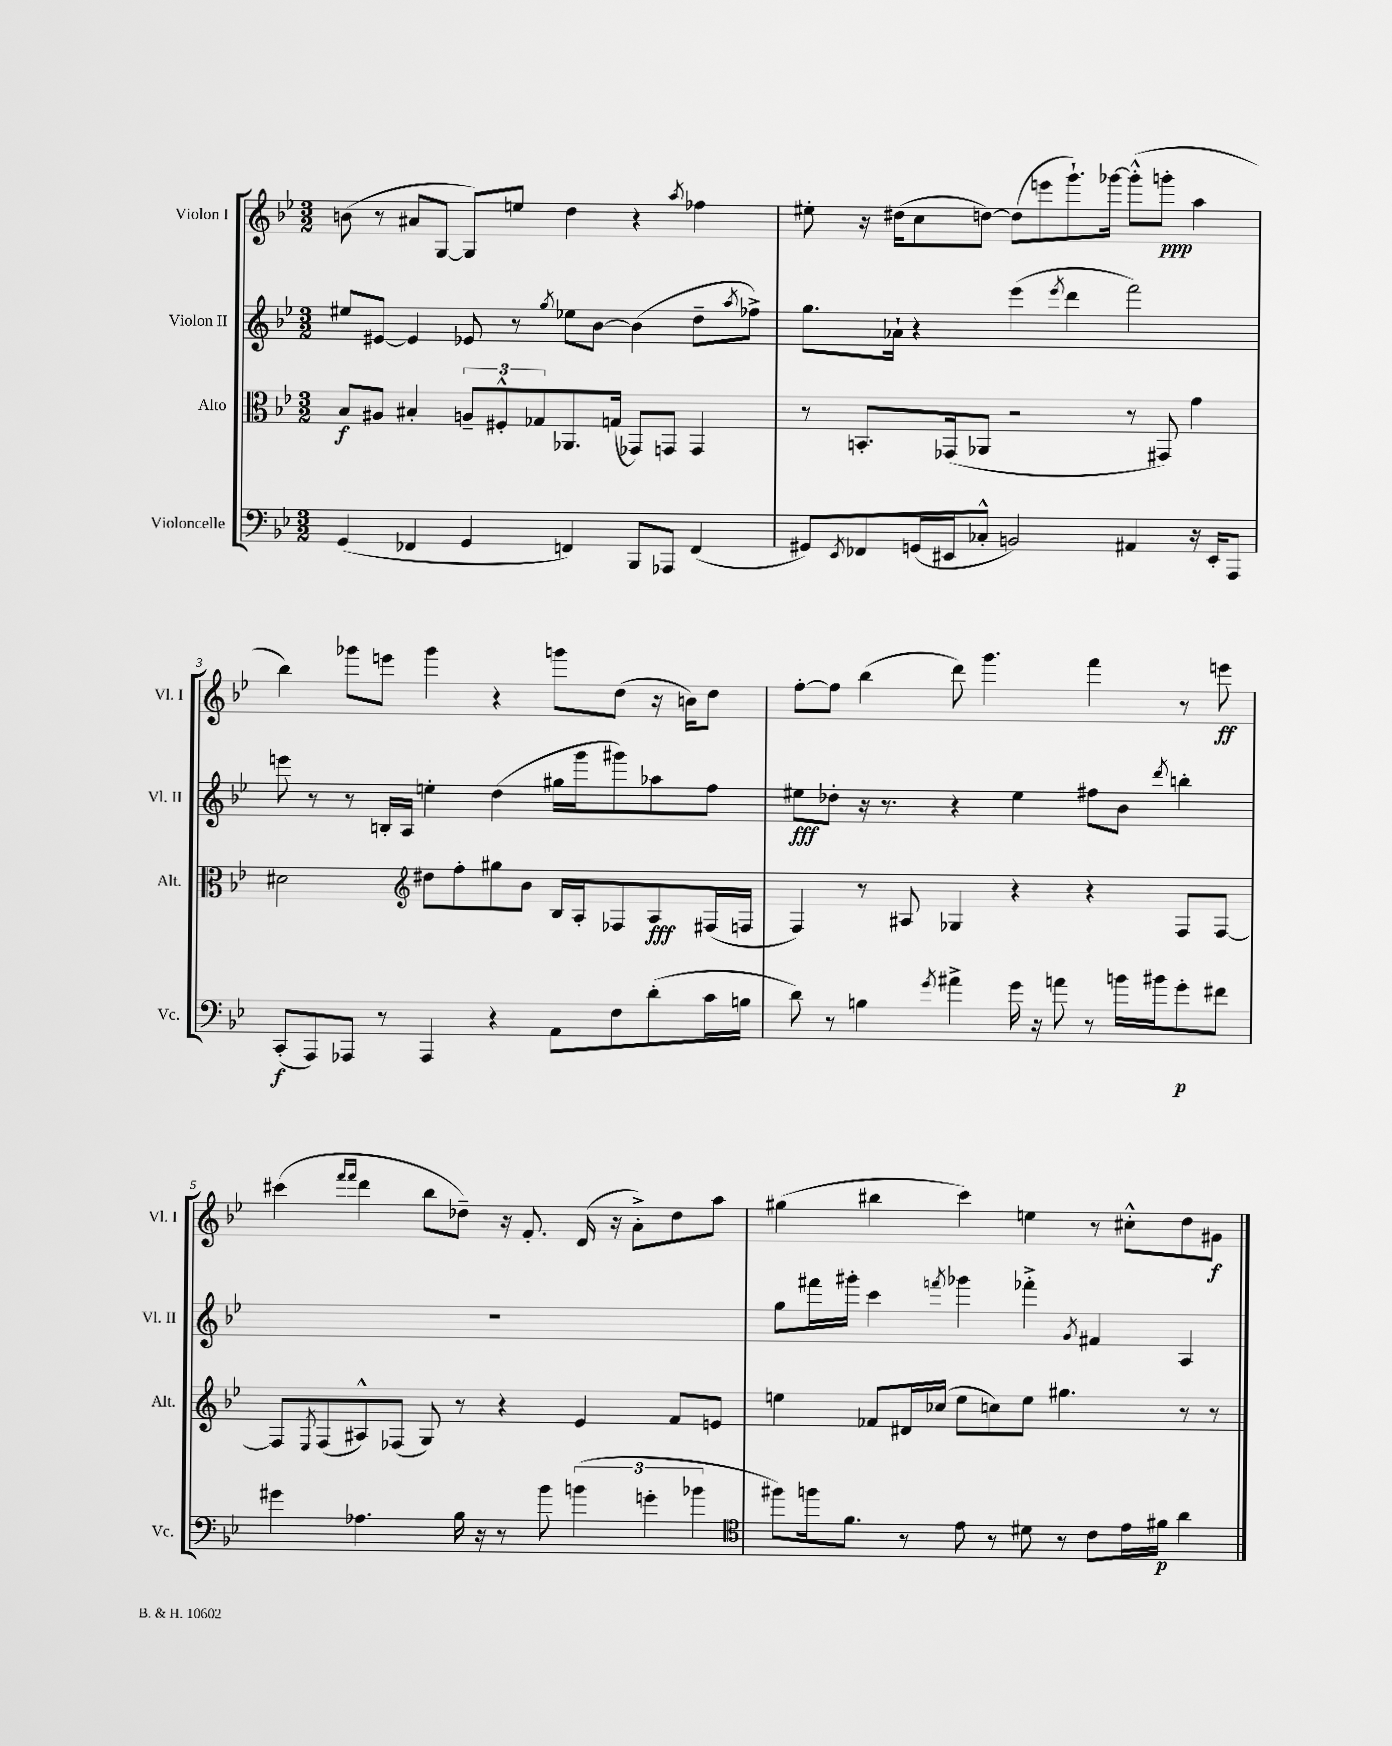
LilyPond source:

<<
\new StaffGroup <<
\new Staff = "s0" \with { instrumentName = "Violon I" shortInstrumentName = "Vl. I" } {
    \clef treble \key bes \major \numericTimeSignature \time 3/2
    b'8( r8 ais'8 g8~ g8) e''8 d''4 r4 \acciaccatura { a''8 } fes''4 |
    eis''8-. r16 dis''16( c''8 d''8~) d''8( e'''8 g'''8.-!) ges'''16~ ges'''8-.-^( g'''8-.\ppp a''4 |
    bes''4) ges'''8 e'''8 ges'''4 r4 g'''8 d''8( r16 b'16) d''8 |
    f''8~-. f''8 bes''4( d'''8) g'''4. f'''4 r8 e'''8\ff |
    cis'''4( \grace { f'''16 f'''16 } d'''4 bes''8 des''8--) r16 f'8.-. d'16( r16 a'8-.->) des''8 a''8 |
    gis''4( bis''4 c'''4) e''4 r8 cis''8-.-^ d''8 gis'8\f \bar "|." |
}
\new Staff = "s1" \with { instrumentName = "Violon II" shortInstrumentName = "Vl. II" } {
    \clef treble \key bes \major \numericTimeSignature \time 3/2
    eis''8 eis'8~ eis'4 ees'8 r8 \acciaccatura { g''8 } ees''8 bes'8~ bes'4( d''8-- \acciaccatura { a''8 } fes''8->) |
    g''8. aes'16-! r4 ees'''4( \acciaccatura { ees'''8 } d'''4 f'''2) |
    e'''8 r8 r8 b16-. a16 e''4-. d''4( gis''16 g'''16 gis'''8) aes''8 f''8 |
    eis''8\fff des''8-. r16 r8. r4 eis''4 fis''8 bes'8 \acciaccatura { d'''8 } b''4-. |
    R1. |
    g''8 fis'''16 gis'''16-. c'''4 \acciaccatura { f'''8 } ges'''4 fes'''4-.-> \acciaccatura { g'8 } fis'4 a4 \bar "|." |
}
\new Staff = "s2" \with { instrumentName = "Alto" shortInstrumentName = "Alt." } {
    \clef alto \key bes \major \numericTimeSignature \time 3/2
    bes8\f ais8 bis4-. \tuplet 3/2 { a8-- fis8-.-^ ges8 } aes,8. g16( ges,8) g,8 g,4 |
    r8 b,8.-. ges,16( aes,8 r2 r8 gis,8) g'4 |
    dis'2 \clef treble dis''8 f''8-. gis''8 bes'8 bes16 a16-. fes8 a8\fff fis16( f16 |
    f4) r8 ais8 ges4 r4 r4 f8 f8~ |
    f8 \acciaccatura { ees8 } f8( ais8-^) fes8( g8) r8 r4 ees'4 f'8 e'8 |
    e''4 fes'8 dis'16 ces''16( e''8 c''8) e''8 gis''4. r8 r8 \bar "|." |
}
\new Staff = "s3" \with { instrumentName = "Violoncelle" shortInstrumentName = "Vc." } {
    \clef bass \key bes \major \numericTimeSignature \time 3/2
    g,4( fes,4 g,4 f,4) bes,,8 aes,,8 f,4( |
    gis,8) \acciaccatura { ees,8 } fes,8 g,16( eis,16 ces8-.-^ b,2) ais,4 r16 eis,16-. a,,8 |
    c,8-.\f( a,,8) aes,,8 r8 aes,,4 r4 a,8 f8 d'8-.( c'16 b16 |
    d'8) r8 b4 \acciaccatura { g'8 } ais'4-> g'16 r16 a'8 r8 b'16 bis'16 g'8-.\p fis'8 |
    gis'4 aes4. bes16 r16 r8 bes'8 \tuplet 3/2 { b'4( g'4-. bes'4 } |
    \clef tenor fis''8) f''16 f'8. r8 ees'8 r8 dis'8 r8 c'8 ees'16 fis'16\p a'4 \bar "|." |
}
>>
>>
